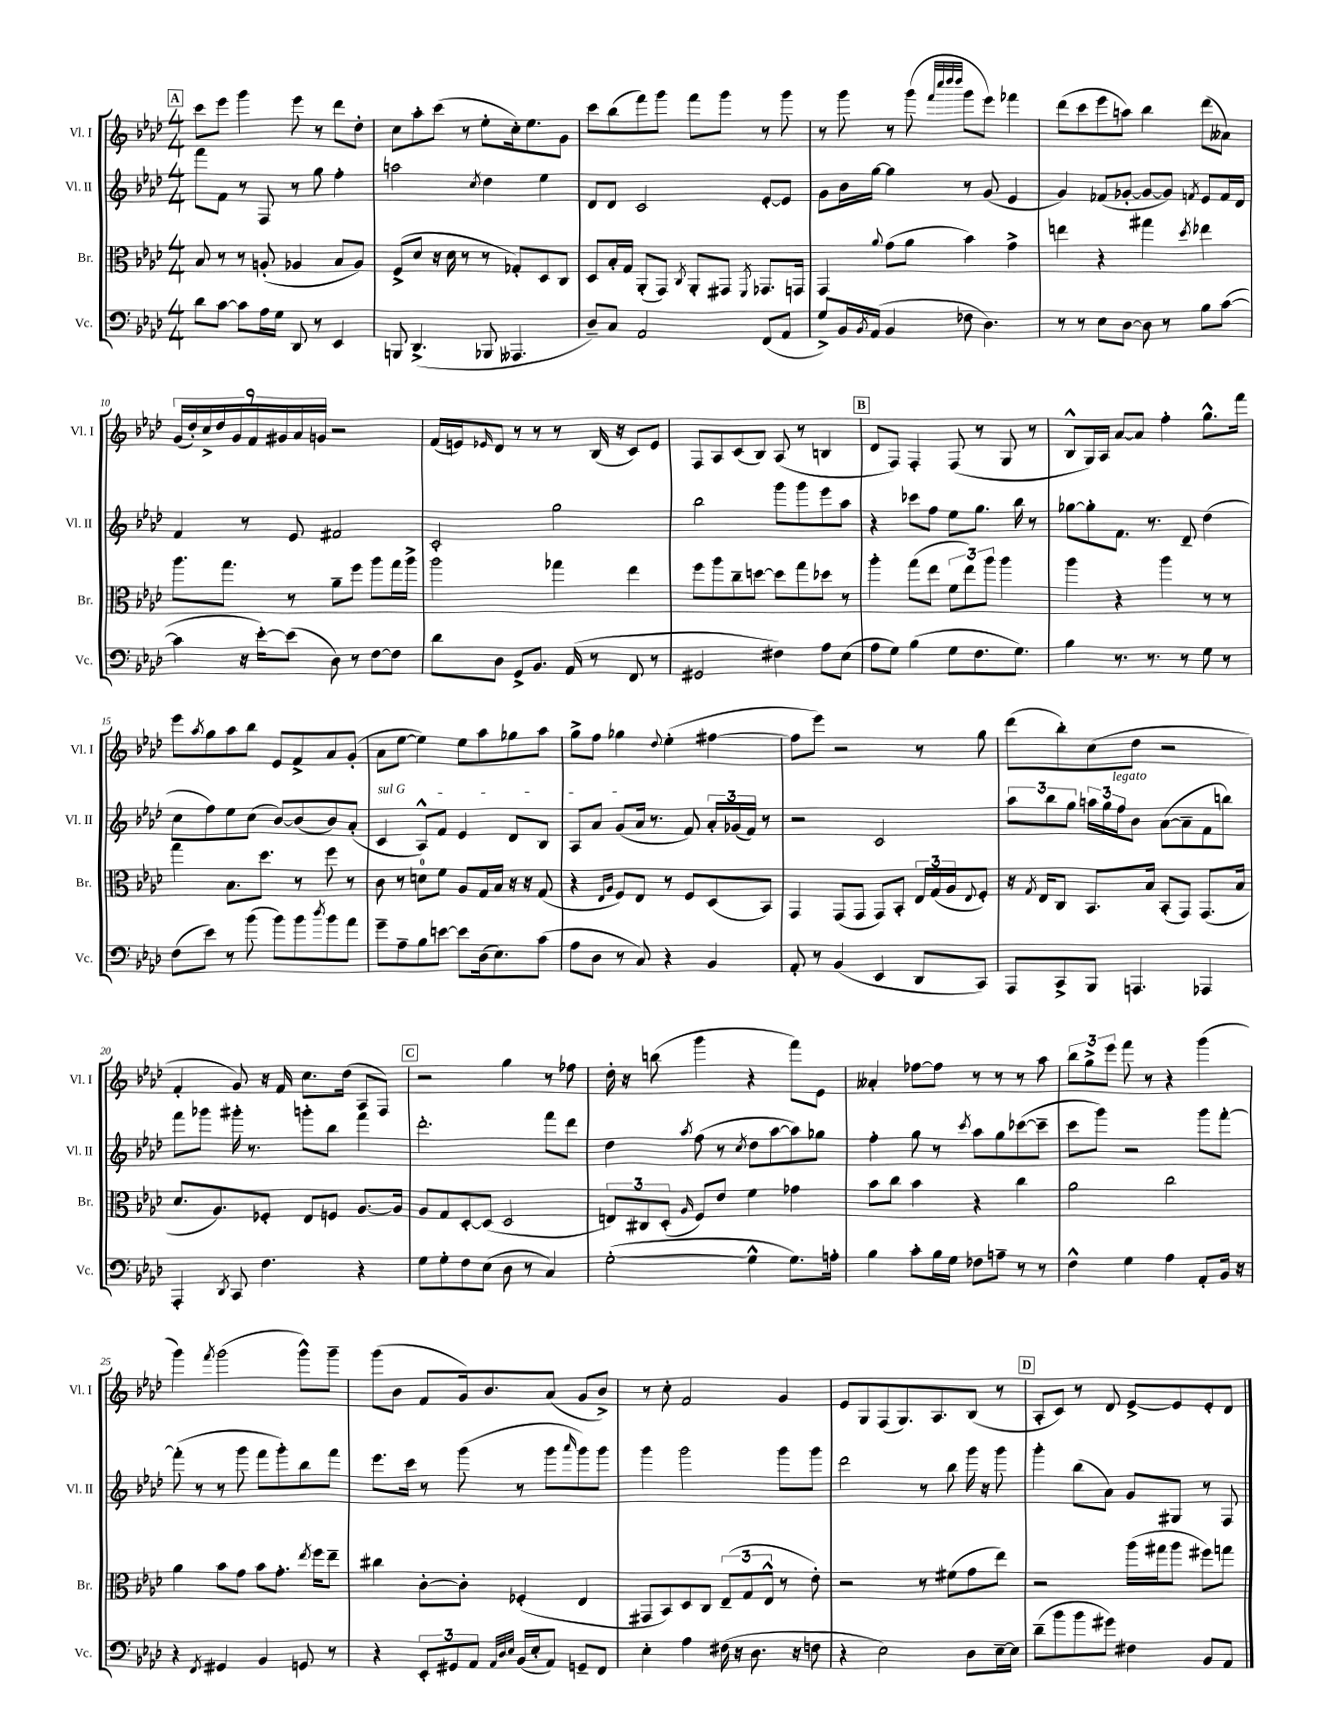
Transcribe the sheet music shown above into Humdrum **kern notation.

**kern	**kern	**kern	**kern
*staff4	*staff3	*staff2	*staff1
*clefF4	*clefC3	*clefG2	*clefG2
*k[b-e-a-d-]	*k[b-e-a-d-]	*k[b-e-a-d-]	*k[b-e-a-d-]
*M4/4	*M4/4	*M4/4	*M4/4
8d-\L	8B-/	8fff\L	8ccc\L
[8c\J	8r	8f\J	8eee-\J
8c\]L	8r	8r	4ggg\
16A-\L	(8A'/	8F/	.
16G\JJ	.	.	.
8DD-/	4A-/	8r	8eee-\
8r	.	8gg\	8r
4EE-/	8B-/L	4ff'\	8ddd-\L
.	8A-/J)	.	8dd-'\J
=	=	=	=
8BBB/	(8F^/L	2aa\	8cc\L
(4.DD-^/	8d-/J	.	8aa-'\
.	16r	.	(8ccc\J
.	16d-\	.	.
.	8r	.	8r
.	.	8qcc/	.
8BBB-/	8r	4dd-\	8ee-'\L
4.AAA--/	8G-'/L)	.	16cc'\k)
.	.	.	8.ee-\
.	8D-/	4ee-\	.
.	8C/J	.	8g\J
=	=	=	=
8D-~/L)	8D-/L	8d-/L	8ccc\L
8C/J	16B-'/L	8d-/J	(8bb-\
.	16G/JJ	.	.
2AA-/	(8AA-'/L	2c/	8fff\)
.	8GG/J)	.	8ggg\J
.	8qC/	.	.
.	8AA-'/L	.	8fff\L
.	8GG#/J	.	8ggg\J
.	8qFF/	.	.
(8FF/L	8.GG-/L	[8e-'/L	8r
8AA-/J	.	8e-/]J	8ggg\
.	16GG/Jk	.	.
=	=	=	=
8G^/L)	4GG/	8g\L	8r
16BB-/L	.	16b-\L	8ggg\
8qBB-/	.	.	.
(16AA-/JJ	.	[16gg\JJ	.
.	8qqa-/	.	.
4BB-/	(8g\L	4gg\]	8r
.	8a-\J	.	(8ggg\
.	.	.	32qqfff/LLL
.	.	.	32qqcccc/
.	.	.	32qqdddd-/
.	.	.	32qqdddd-/JJJ
8F-\	4b-\)	8r	8ggg\L
4.D-\)	.	(8g/	8eee-\J)
.	4g^\	4e-/	4fff-\
=	=	=	=
8r	4ee\	4g/)	(8ddd-\L
8r	.	.	8ccc\
8E-\L	4r	(8f-/L	8eee-\
[8D-\J	.	[8g-'/J	8aa\J)
8D-\]	4gg#\	8g-/_L	4bb-\
8r	.	8g-/]J)	.
.	8qdd-/	8qf/	.
8B-\L	4ee-\	8e-/L	(8ddd-\L
([8c\J	.	16f/L	8a--\J)
.	.	16d-/JJ	.
=	=	=	=
4c\]	8.aa-\L	4f/	(18g/LL
.	.	.	18dd-'/)
.	.	.	18cc^/
.	.	.	18dd-/
.	8.gg\J	.	.
.	.	.	18g/
16r	.	8r	.
.	.	.	18f/
[16e-'\LK)	.	.	.
.	.	.	18g#/
(8e-\]J	8r	8e-/	.
.	.	.	18a-/
.	.	.	18g/JJ
8D-\)	8a-~\L	2f#/	2r
8r	8ff\J	.	.
[8F\L	8aa-\L	.	.
8F\]J	16gg\L	.	.
.	16aa-^\JJ	.	.
=	=	=	=
8d-\L	2aa-\	2c'/	(16f/LL
.	.	.	16e/J)
.	.	.	16qqe-/
8D-\J	.	.	8d-/J
8GG^/L	.	.	8r
8.BB-/J	.	.	8r
.	4gg-\	2gg\	8r
(16AA-/	.	.	.
8r	.	.	(16B-/
.	.	.	16r
8FF/	4ee-\	.	8c/L)
8r	.	.	8e-/J
=	=	=	=
2GG#/	8ff\L	2bb-\	8F/L
.	8aa-\	.	8A-/
.	8cc~\	.	(8c/
.	[8dd\J	.	8B-/J)
4F#\)	8dd\]L	8ggg\L	(8A-/
.	8gg\	8ggg\	8r
8A-\L	8dd-\J	8eee-\	4B/
(8E-\J	8r	8aa-\J	.
=	=	=	=
8A-\L	4aa-'\	4r	8d-/L
8G\J)	.	.	8F/J)
(4B-\	(8gg\L	8ccc-\L	4F'/
.	8ee-\J	8ff\J	.
8G\L	12f\L	8ee-\L	(8F/
.	12ee-\)	.	.
8.F\	.	8.gg\J	8r
.	12aa-\J	.	.
.	4aa-\	.	8G/
8.G\J)	.	16bb-\	.
.	.	8r	8r
=	=	=	=
4B-\	4aa-\	[8gg-\L	8B-^^/L
.	.	8gg-'\]	16G/L)
.	.	.	16A-/JJ
8.r	4r	8.f\J	[8a-/L
.	.	.	8a-/]J
8.r	.	8.r	.
.	4aa-\	.	4ff'\
8r	.	8d-~/	.
8G\	8r	(4dd-\	8.gg^^\L
8r	8r	.	.
.	.	.	16fff\Jk
=	=	=	=
(8F\L	4gg\	8cc\L	8eee-\L
.	.	.	8qaa-/
8e-\J)	.	8ff\)	8gg\
8r	8.B-\L	8ee-\	8aa-\
(8b-\	.	(8cc\J	8bb-\J
.	8.dd-\J	.	.
8b-\L)	.	[8b-/L)	8e-/L
8b-\	8r	(8b-/]	8f^/
8qdd-/	.	.	.
8b-\	8ff\	8b-/)	8a-/
8a-\J	8r	(8a-'/J	(8g'/J
=	=	=	=
8g~\L	8c\	4c/	8a-\L
8A-~\	8r	.	[8ee-\J
8B-\	8d\L	8A-^^/L)	4ee-\])
[8e\J	8f\J	8f/J	.
8e\]L	8A-/L	4e-/	8ee-\L
(16D-\k	16G/L	.	8aa-\
8.E-\)	16B-/JJ	.	.
.	16r	8d-/L	8gg-\
.	16r	.	.
(8c\J	(8G/	8B-/J	8aa-\J
=	=	=	=
8A-\L	4r	8A-/L	8gg^\L
8D-\J	.	8a-/J	8ff\J
.	16qqE-/LL	.	.
.	16qqA-/JJ	.	.
8r	8F/L)	(8g/L	4gg-\
8C/)	8E-/J	16a-/Jk	.
.	.	8.r	.
.	.	.	8qqdd-/
4r	8r	.	(4ee-'\
.	8F/L	8f/)	.
4BB-/	(8D-/	24a-'/LL	[4ff#\
.	.	(24g-/	.
.	.	24f/JJ)	.
.	8BB-/J)	8r	.
=	=	=	=
8AA-'/	4GG/	2r	8ff#\]L
8r	.	.	8eee-\J)
(4BB-/	(8GG/L	.	2r
.	8GG/J	.	.
4EE-/	8GG/L)	2c/	.
.	8BB-'/J	.	.
8DD-/L	24E-/LL	.	8r
.	(24G/	.	.
.	24A-/J	.	.
.	8qqE-/	.	.
8CC/J)	8F'/J)	.	8gg\
=	=	=	=
8AAA-/L	16r	12aa-\L	(8ddd-\L
.	8qG/	.	.
.	16E-/LK	.	.
.	.	12bb-\	.
8CC^/	8C/J	.	8bb-'\)
.	.	12gg\J	.
8BBB-/J	8.BB-/L	24aa\LL	(8cc\
.	.	24gg\	.
.	.	24ff\J	.
4.AAA/	.	8b-\J	8dd-\J
.	16B-/Jk	.	.
.	(8BB-'/L	([8a-\L	2r
.	8GG/J)	8a-~\]	.
4AAA-/	(8.GG/L	8f\	.
.	.	8bb\J)	.
.	16B-/Jk	.	.
=	=	=	=
4AAA-'/	8.d-/L	8fff\L	4f'/
.	.	8ggg-\J	.
.	8.A-/)	.	.
8qDD-/	.	.	.
8CC/	.	16ggg#'\	8g/)
.	.	8.r	.
4.F\	8F-'/J	.	16r
.	.	.	16f/
.	8E-/L	8ggg'\L	8.cc\L
.	8F/J	8bb-\J	.
.	.	.	(16dd-\Jk
4r	[8.A-/L	4fff\	8A-/L
.	.	.	8F/J)
.	16A-/]Jk	.	.
=	=	=	=
8G\L	8A-/L	2.ddd-'\	2r
8G'\	8G/	.	.
8F\	[8D-'/	.	.
(8E-\J	(8D-/]J	.	.
8D-\	2D-/	.	4gg\
8r	.	.	.
4C/)	.	8fff\L	8r
.	.	8ddd-\J	8ff-\
=	=	=	=
([2G'\	12E/L)	4dd-\	16dd-'\
.	.	.	16r
.	12C#/	.	.
.	.	.	(8bb\
.	(12D-'/J	.	.
.	16qqA-/	8qaa-/	.
.	8F/L)	(8ff\	4ggg\
.	8e-/J	8r	.
.	.	8qcc/	.
4G^^\]	4f\	8dd-\L	4r
.	.	[8aa-\	.
8.G\L)	4g-\	8aa-\])	8fff\L)
.	.	8gg-\J	8e-\J
16A'\Jk	.	.	.
=	=	=	=
4B-\	8b-\L	4ff'\	4a--'/
.	8cc\J	.	.
8c'\L	4b-\	8gg\	[8ff-\L
16B-\L	.	8r	8ff-\]J
16G\JJ	.	.	.
.	.	8qccc/	.
8F-\L	4r	8aa-\L	8r
8A~\J	.	8gg\	8r
8r	4cc\	([8ccc-\	8r
8r	.	8ccc-~\]J	8aa-\
=	=	=	=
4F^^\	2a-\	8ccc\L	12bb-\L
.	.	.	12gg^\
.	.	8ggg\J)	.
.	.	.	12eee-\J
4G\	.	2r	8fff\
.	.	.	8r
4A-\	2cc\	.	4r
8AA-'/L	.	8ggg\L	(4ggg\
16BB-/Jk	.	[8fff'\J	.
16r	.	.	.
=	=	=	=
4r	4a-\	(8fff'\]	4ggg\)
.	.	8r	.
8qFF/	.	.	8qfff/
4GG#/	8b-\L	8r	(2ggg\
.	8g\J	8ggg\	.
4BB-/	8b-\L	8fff\L	.
.	8.g'\J	8ggg'\)	.
8GG/	.	8bb-\	8ggg^^\L)
.	8qee-/	.	.
.	16ff\LK	.	.
8r	8ee-~\J	8fff\J	8ggg~\J
=	=	=	=
4r	4cc#\	8.eee-\L	(8ggg\L
.	.	.	8b-\J
.	.	16ccc\Jk	.
12EE-'/L	[8c'\L	8r	8f/L
12GG#/	.	.	.
.	8c'\]J	(8ggg\	16g/k)
12AA-/J	.	.	.
.	.	.	8.b-/
32qqAA-/LLL	.	.	.
32qqD-/	.	.	.
32qqE-/JJJ	.	.	.
(16BB-/LL	(4F-'/	8r	.
16E-'/J	.	.	.
8AA-/J)	.	8ggg\L	(8a-/J
.	.	16qqaaa-/	.
8GG~/L	4E-/	8ggg\)	8g/L
8FF/J	.	8ggg\J	8b-^/J)
=	=	=	=
4E-'\	8GG#/L	4ggg\	8r
.	8BB-/)	.	8cc'\
4A-\	8D-/	2ggg\	2f/
.	8C/J	.	.
(16F#\	(12E-~/L	.	.
16r	.	.	.
.	12G/	.	.
8.D-\	.	.	.
.	12E-^^/J	.	.
.	8r	8ggg\L	4g/
16r	.	.	.
8F\	8e-'\)	8ggg\J	.
=	=	=	=
4r	2r	2ddd-\	8e-/L
.	.	.	8G/
2E-\)	.	.	(8F/
.	.	.	8.G/)
.	8r	8r	.
.	.	.	8.A-/
.	(8f#\L	8bb-\	.
8D-\L	8g\	16ggg\	(8B-/J
.	.	16r	.
[16E-~\L	8ee-\J)	8ggg\	8r
16E-\]JJ	.	.	.
=	=	=	=
(8d-~\L	2r	4ggg'\	8A-'/L
8b-\	.	.	8c/J)
8b-\	.	(8bb-\L	8r
8g#\J)	.	8a-\J)	8d-/
4F#\	(16aa-\LL	8g/L	[8e-^/L
.	16gg#\J	.	.
.	8aa-\J	8G#/J	8e-/]
8BB-/L	8ff#\L)	8r	8e-'/
8AA-/J	8gg\J	8F/	8d-/J
==	==	==	==
*-	*-	*-	*-
